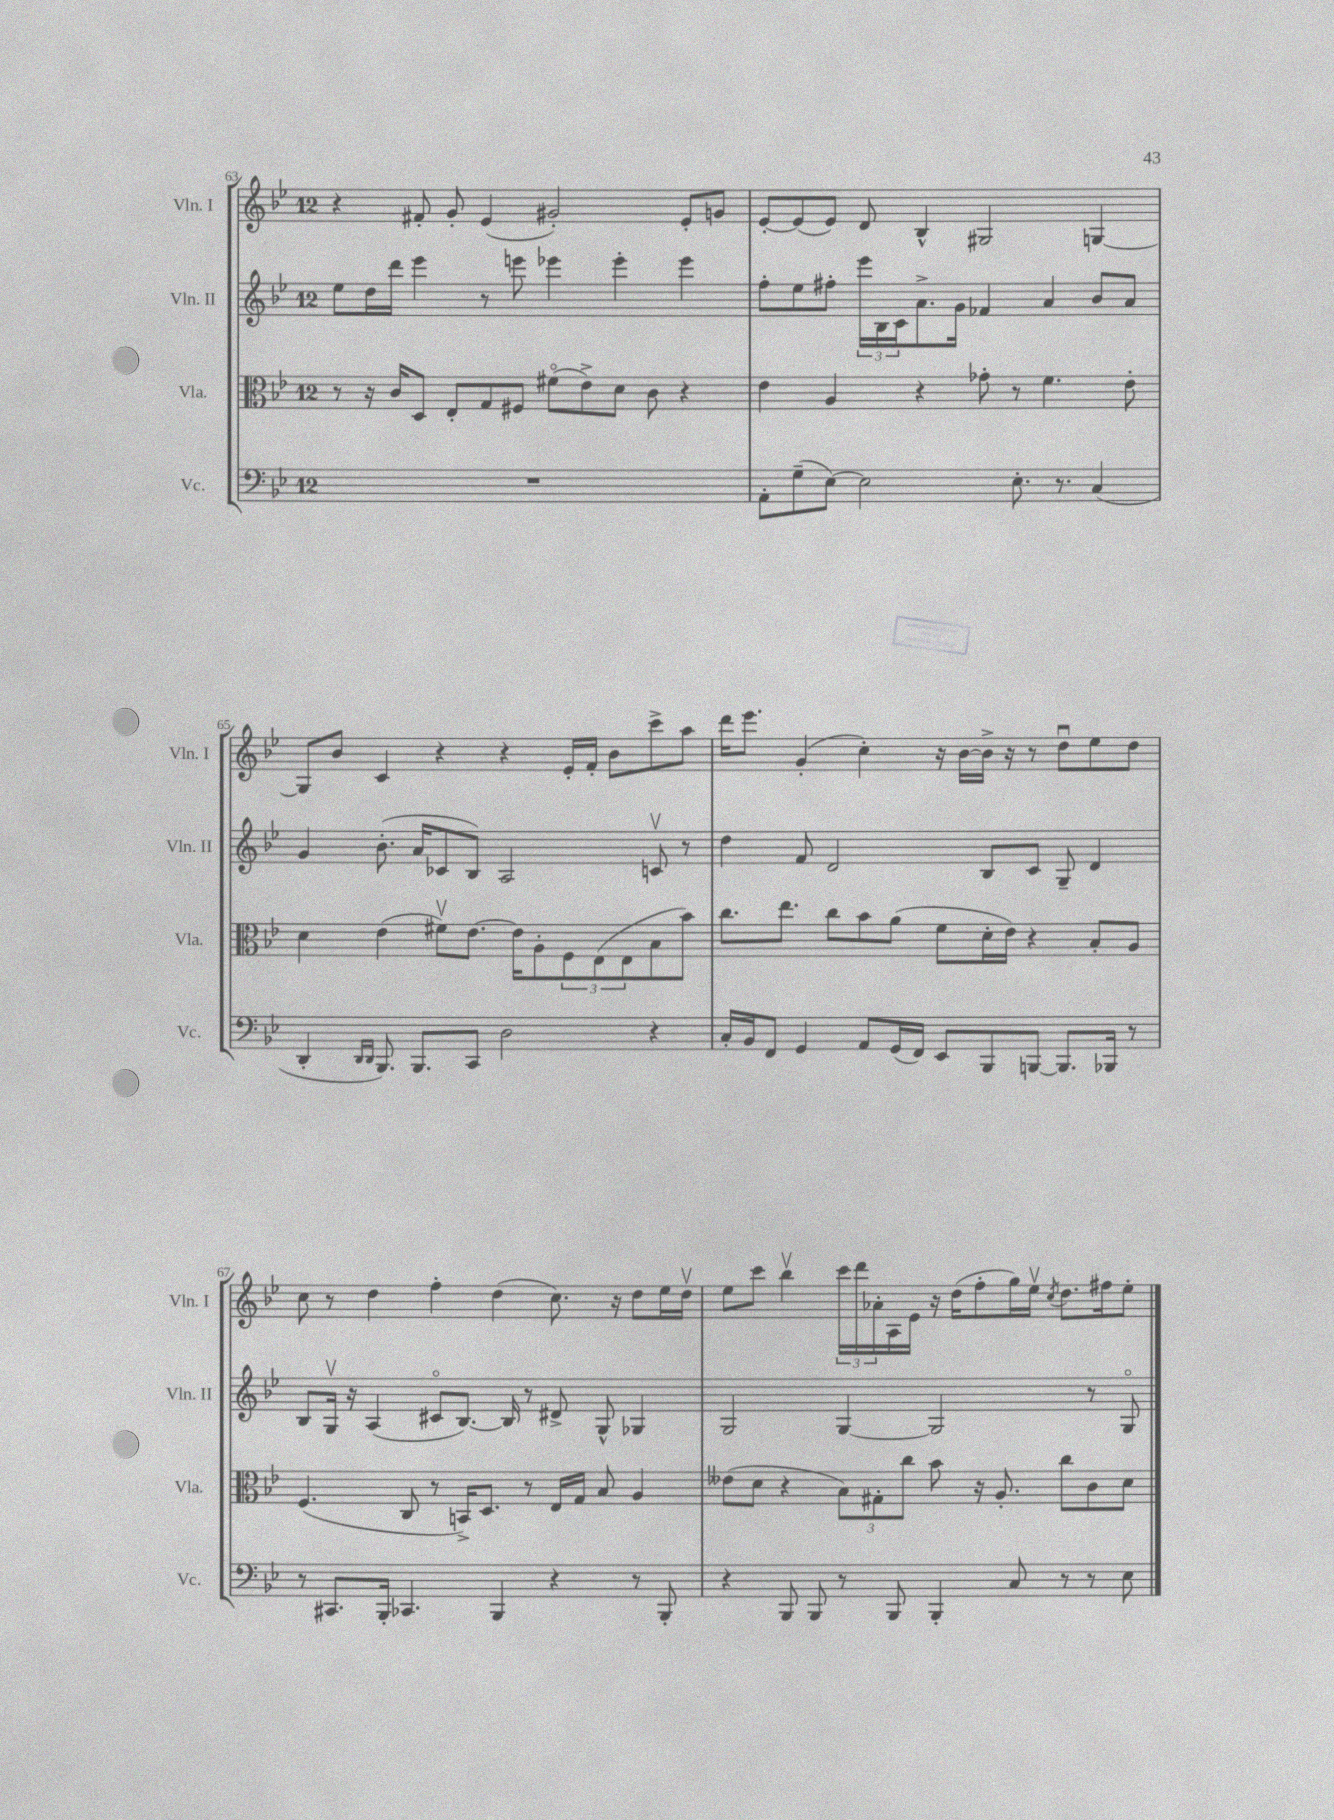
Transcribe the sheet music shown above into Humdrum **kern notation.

**kern	**kern	**kern	**kern
*part4	*part3	*part2	*part1
*staff4	*staff3	*staff2	*staff1
*I"Vc.	*I"Vla.	*I"Vln. II	*I"Vln. I
*I'Vc.	*I'Vla.	*I'Vln. II	*I'Vln. I
*clefF4	*clefC3	*clefG2	*clefG2
*k[b-e-]	*k[b-e-]	*k[b-e-]	*k[b-e-]
*M12/8	*M12/8	*M12/8	*M12/8
=63	=63	=63	=63
1.r	8r	8ee-\L	4r
.	16r	16dd\L	.
.	16c/KL	16ddd\JJ	.
.	8D/J	4eee-\	8f#X'/
.	8E-'/L	.	8g'/
.	8G/	8r	(4e-/
.	8F#X/J	8eeen\	.
.	(8f#X\L	4eee-X\	2g#X'/)
.	8e-^\)	.	.
.	8d\J	4eee-'\	.
.	8c\	.	.
.	4r	4eee-\	8e-'/L
.	.	.	8gn/J
=64	=64	=64	=64
8AA'\L	4e-\	8ff'\L	[8e-'/L
(8G~\	.	8ee-\	(8e-/]
[8E-\J)	4A/	8ff#X'\J	8e-/J)
2E-\]	.	24eee-\LL	8d/
.	.	24B-\	.
.	.	24c\J	.
.	4r	8.a^\	4B-^^/
.	.	16g\Jk	.
.	8g-X'\	4f-X/	2G#X/
8.E-'\	8r	.	.
.	4.f\	4a/	.
8.r	.	.	.
(4C/	.	8b-/L	[4Gn/
.	8e-'\	8a/J	.
!!LO:LB:g=z
=65	=65	=65	=65
4DD'/	4d\	4g/	8G/L]
.	.	.	8b-/J
16qqDD/LL	.	.	.
16qqDD/JJ	.	.	.
8.BBB-/)	(4e-\	(8.b-'\	4c/
8.BBB-/L	.	16a/KL	.
.	8f#Xv\L)	8c-X/	4r
8CC/J	[8.e-\J	8B-/J)	.
2D\	.	2A/	4r
.	16e-\KL]	.	.
.	8A'\	.	.
.	12F\	.	16e-'/LL
.	.	.	16f'/JJ
.	(12E-\	.	.
.	.	.	8b-\L
.	12E-\	.	.
4r	8B-\	8cnv/	8ccc^\
.	8b-\J)	8r	8aa\J
=66	=66	=66	=66
16C'/LL	8.cc\L	4dd\	16ddd\KL
16BB-/J	.	.	8.eee-\J
8FF/J	.	.	.
.	8.ee-\J	.	.
4GG/	.	8f/	(4g'/
.	8cc\L	2d/	.
8AA/L	8b-\	.	4cc'\)
(16GG/L	(8a\J	.	.
16FF/JJ)	.	.	.
8EE-/L	8f\L	.	16r
.	.	.	[16b-\LL
8BBB-/	16d'\L	8B-/L	16b-^\JJ]
.	16e-\JJ)	.	16r
[8BBBn/J	4r	8c/J	8r
8.BBB/L]	.	8G~/	8ddu\L
.	8B-'/L	4d/	8ee-\
16BBB-X/Jk	.	.	.
8r	8A/J	.	8dd\J
!!LO:LB:g=z
=67	=67	=67	=67
8r	(4.F/	8B-/L	8cc\
8.CC#X/L	.	16Gv/Jk	8r
.	.	16r	.
.	.	(4A/	4dd\
16BBB-'/Jk	.	.	.
4.CC-X/	8C/	.	.
.	8r	8c#X/L	4ff'\
.	16BBn^/KL)	[8.B-/J)	.
.	8.D/J	.	.
4BBB-/	.	.	(4dd\
.	.	16B-/]	.
.	8r	8r	.
4r	16E-/LL	8d#X^/	8.cc\)
.	16G/JJ	.	.
.	8B-/	8G^^/	.
.	.	.	16r
8r	4A/	4G-X/	8dd\L
8BBB-'/	.	.	16ee-\L
.	.	.	16ddv\JJ
=68	=68	=68	=68
4r	(8e--X\L	2G/	8ee-\L
.	8d\J	.	8ccc\J
8BBB-/	4r	.	4bb-v\
8BBB-/	.	.	.
8r	12B-\L)	[4G/	24ccc\LL
.	.	.	24ddd\
.	12G#X'\	.	24a-X'\
8BBB-/	.	.	16A\
.	12cc\J	.	.
.	.	.	16e-\JJ
4BBB-'/	8b-\	2G/]	16r
.	.	.	(16dd\KL
.	16r	.	8ff'\
.	8.A'/	.	.
8C/	.	.	16gg\L)
.	.	.	16ee-v\JJ
.	.	.	8qcc/
8r	8cc\L	.	8.dd\L
8r	8c\	8r	.
.	.	.	16ff#X\k
8E-\	8d\J	8G/	8ee-'\J
==	==	==	==
*-	*-	*-	*-
